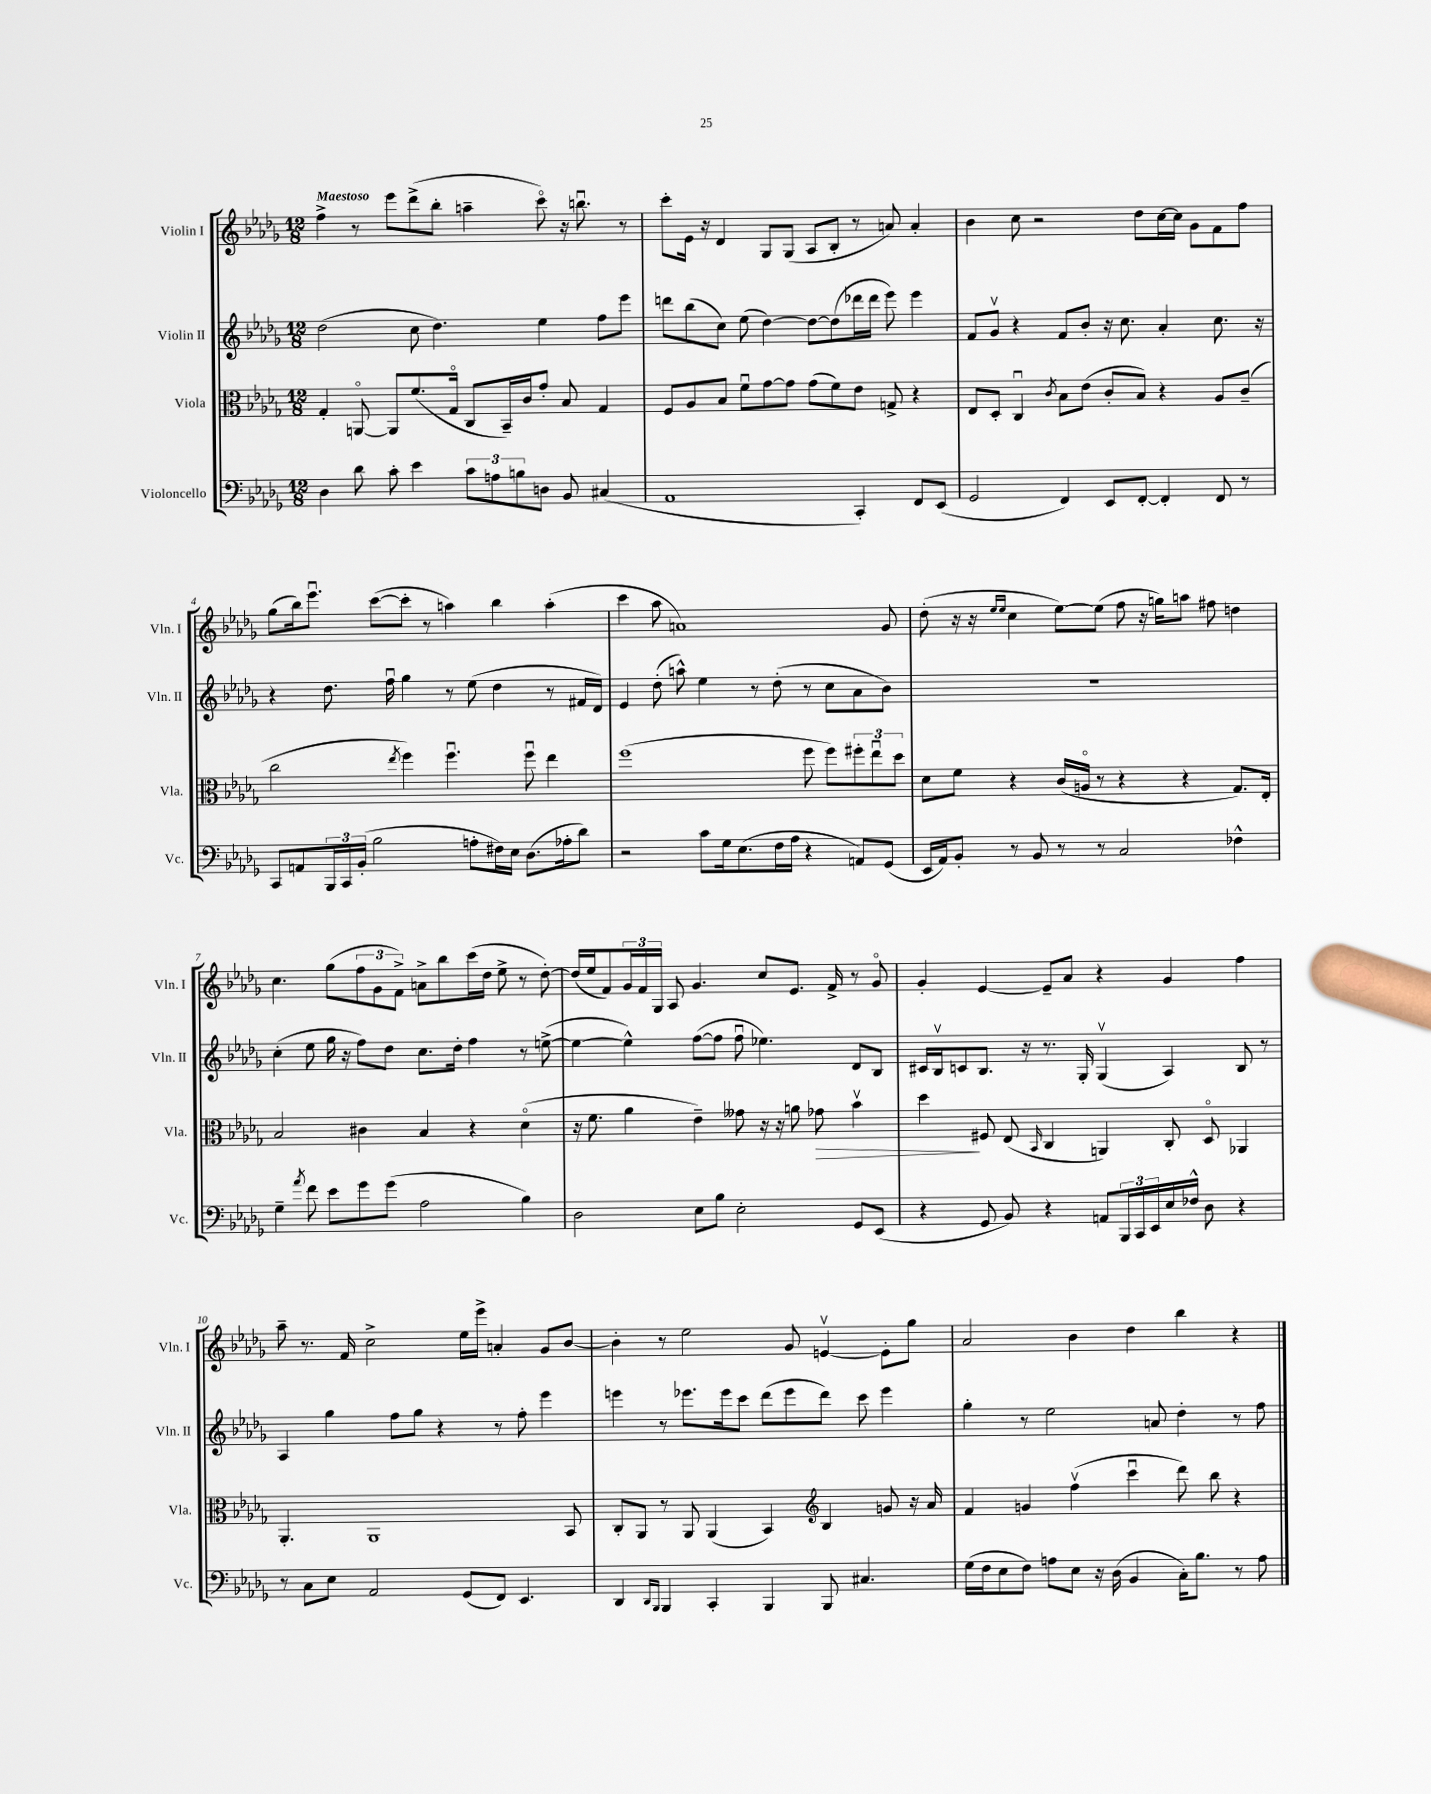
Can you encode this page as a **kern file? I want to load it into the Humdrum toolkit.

**kern	**kern	**kern	**kern
*staff4	*staff3	*staff2	*staff1
*clefF4	*clefC3	*clefG2	*clefG2
*k[b-e-a-d-g-]	*k[b-e-a-d-g-]	*k[b-e-a-d-g-]	*k[b-e-a-d-g-]
*M12/8	*M12/8	*M12/8	*M12/8
4D-	4G-'	(2dd-	4ff^
8d-	[8AAo	.	8r
8c'	8AA]	.	8eee-
4e-	(8.f	8cc	(8ddd-^
.	.	4.dd-)	8bb-'
.	16G-o	.	.
12c	8C	.	4aa~
12A	.	.	.
.	16BB-~)	.	.
12B	.	.	.
.	16c	.	.
8D	8g-'	4ee-	8ccco)
8BB-	8B-	.	16r
.	.	.	8.bbu
(4C#	4G-	8ff	.
.	.	8eee-	8r
=	=	=	=
1AA-	8F	8ddd	8ccc'
.	8A-	(8bb-	16e-
.	.	.	16r
.	8B-	8cc)	4d-
.	8fu	(8ee-	.
.	[8g-	[4dd-)	8G-
.	8g-]	.	(8G-
.	(8g-	8dd-_	8A-
.	8f)	(8dd-]	8B-'
4CC')	8e-	16ddd-	8r
.	.	16ddd-	.
.	8G^	8eee-)	8a)
8FF	4r	4eee-	4a'
(8EE-	.	.	.
=	=	=	=
2GG-	8E-	8f	4b-
.	8D-'	8g-v	.
.	4Cu	4r	8cc
.	.	.	2r
.	8qc	.	.
4FF)	8B-	8f	.
.	(8e-	8b-'	.
8EE-	8c'	16r	.
.	.	8.cc	.
[8FF'	8B-)	.	8dd-
4FF']	4r	4a-'	[16cc
.	.	.	16cc]
.	.	.	8g-
8FF	8A-	8.cc	8f
8r	(8c~	.	8ff
.	.	16r	.
=	=	=	=
8CC	2cc	4r	(8gg-
8AA	.	.	16bb-)
.	.	.	8.eee-u
24BBB-	.	8.dd-	.
24CC	.	.	.
(24BB-'	.	.	.
2B-	.	.	([8ccc
.	.	16ffu	.
.	8qee-	.	.
.	4ff)	4gg-	8ccc']
.	.	.	8r
.	4.ffu	8r	4aa)
8A'	.	(8ee-	.
16F#)	.	4dd-	4bb-
16E-	.	.	.
(8.D-	8ffu	.	.
.	4ee-	8r	(4aa'
16A-'	.	.	.
8d-)	.	16f#	.
.	.	16d-)	.
=	=	=	=
2r	(1ff	4e-	4ccc
.	.	(8dd-'	8aa-
.	.	8aa^^)	1a)
8c	.	4ee-	.
16G-	.	.	.
(8.E-	.	.	.
.	.	8r	.
16F	.	(8dd-'	.
16A-	.	.	.
4r	8ff	8r	.
.	8ff)	8cc	.
8AA)	12ff#'	8a-	.
.	12ee-u	.	.
(8GG-	.	8b-)	8g-
.	12dd-	.	.
=	=	=	=
16EE-	8d-	1.r	(8dd-'
16AA-)	.	.	.
8BB-'	8f	.	16r
.	.	.	16r
.	.	.	16qqee-
.	.	.	16qqee-
8r	4r	.	4cc
8BB-	.	.	.
8r	(16c	.	[8ee-)
.	16Ao	.	.
8r	8r	.	(8ee-]
2C	4r	.	8ff
.	.	.	16r
.	.	.	16gg)
.	4r	.	8aa
.	.	.	8ff#
4F-^^	8.G-)	.	4dd
.	16E-'	.	.
=	=	=	=
4G-~	2B-	(4cc'	4.cc
8qa-	.	.	.
8f	.	8ee-	.
8e-	.	16gg-	(8gg-
.	.	16r	.
8g-	4c#	8ff)	12ff
.	.	.	12g-
(8g-	.	8dd-	.
.	.	.	12f^)
2A-	4B-	8.cc	8a^
.	.	.	8bb-
.	.	16dd-'	.
.	4r	4ff	(16ccc
.	.	.	16dd-
.	.	.	8ee-^
4B-)	(4d-o	8r	8r
.	.	([8ee^	[8dd-')
=	=	=	=
2D-	16r	4ee_	(16dd-]
.	8.f	.	16ee-
.	.	.	8f)
.	4a-	4ee^^])	24g-
.	.	.	24f
.	.	.	24G-
.	.	.	8A-
8E-	4e-~)	([8ff	4.g-
8B-	.	8ff]	.
2E-'	8g--	8ffu	.
.	16r	4.ee-)	8cc
.	16r	.	.
.	8a	.	8.e-
.	8g-	.	.
.	.	.	16f^
8GG-	4b-v	8d-	8r
(8EE-	.	8B-	8g-o
=	=	=	=
4r	4dd-	16c#	4g-'
.	.	16B-v	.
.	.	8c	.
8GG-	8F#	8.B-	[4e-
8BB-)	(8E-	.	.
.	.	16r	.
.	16qqBB-	.	.
4r	4C	8.r	8e-~]
.	.	.	8a-
.	.	16G-'	.
8AA	4AA)	(4G-v	4r
24BBB-	.	.	.
24CC	.	.	.
24EE-	.	.	.
16E-	8C'	4A-)	4g-
16F-^^	.	.	.
8D-	8D-o	.	.
4r	4AA-	8B-	4ff
.	.	8r	.
=	=	=	=
8r	4.AA-'	4A-	8aa-~
8C	.	.	8.r
8E-	.	4gg-	.
.	.	.	16f
2AA-	1AA-	.	2cc^
.	.	8ff	.
.	.	8gg-	.
.	.	4r	.
(8GG-	.	.	16ee-
.	.	.	16eee-^
8FF)	.	8r	4a'
4.EE-	.	8ff'	.
.	.	4eee-	8g-
.	8BB-	.	[8b-
=	=	=	=
4DD-	8C'	4eee	4b-']
.	8AA-	.	.
16qqDD-	.	.	.
16qqBBB-	.	.	.
4BBB-	8r	8r	8r
.	8AA-	8.eee-	2ee-
4CC'	(4AA-	.	.
.	.	16eee-	.
.	.	8ccc	.
4BBB-	4BB-)	(8ddd-	.
.	.	8eee-	8g-
*	*clefG2	*	*
8BBB-	4B-	8ddd-)	[4ev
4.C#	.	8ccc	.
.	8g	4eee-	8e']
.	16r	.	8gg-
.	16a-	.	.
=	=	=	=
(16G-	4f	4gg-'	2a-
16F	.	.	.
8E-	.	.	.
8F)	4g	8r	.
8A	.	2ee-	.
8E-	(4ffv	.	4b-
16r	.	.	.
(16D-	.	.	.
4BB-	4cccu	.	4dd-
.	.	8a	.
16C')	8ddd-)	4dd-'	4bb-
8.B-	.	.	.
.	8bb-	.	.
8r	4r	8r	4r
8A	.	8ff	.
==	==	==	==
*-	*-	*-	*-
